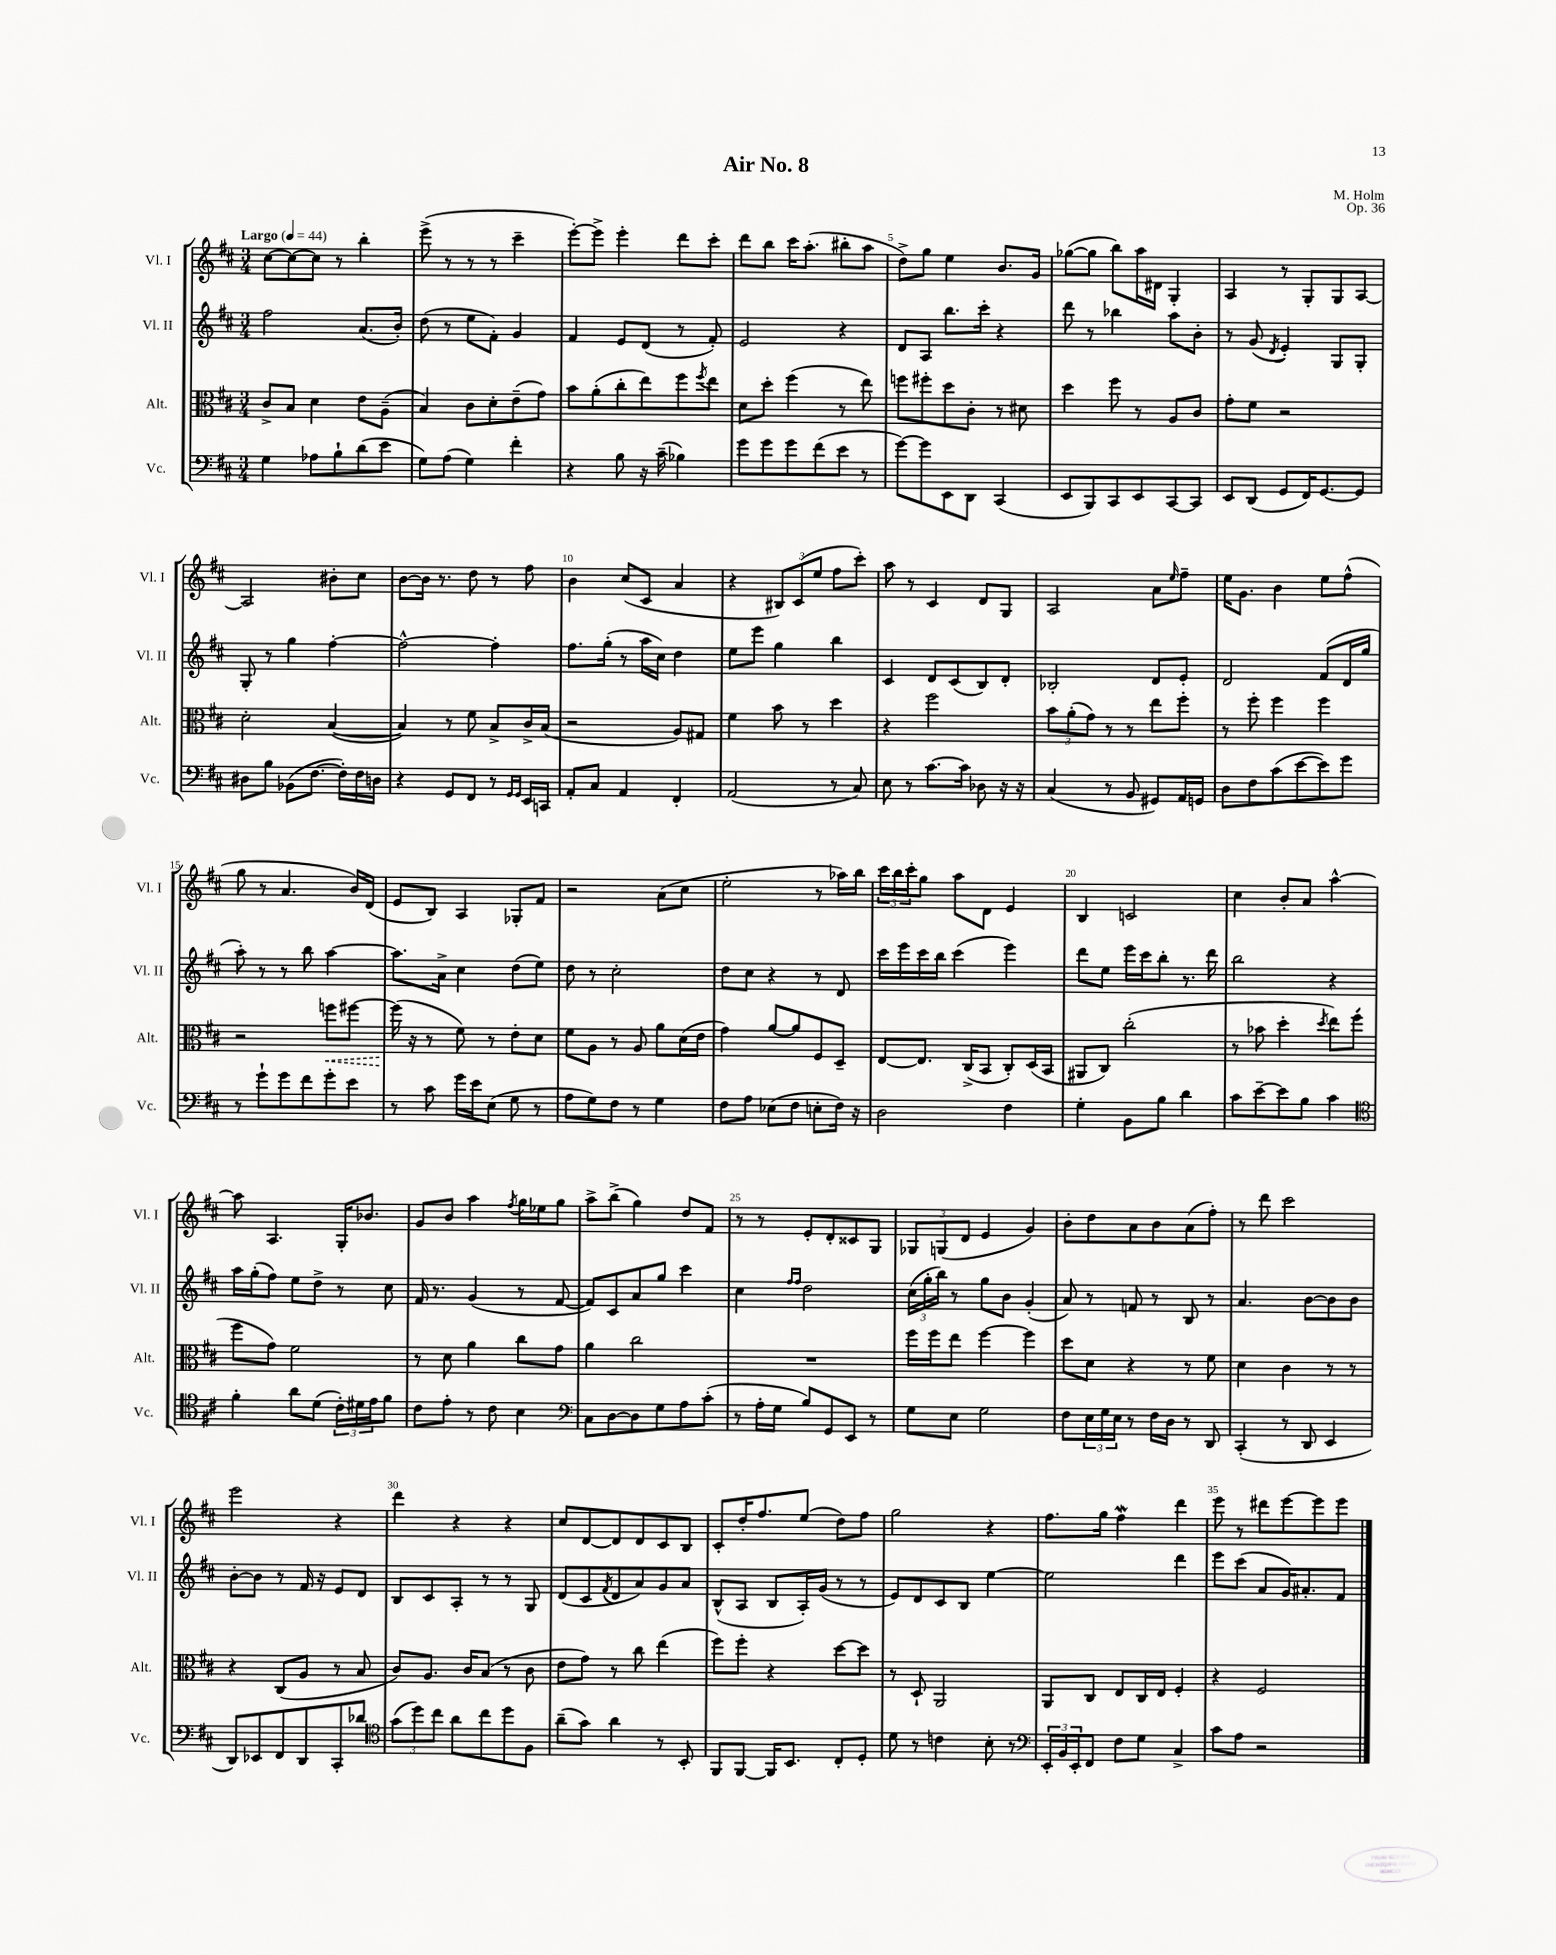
\header { title = "Air No. 8" composer = "M. Holm" opus = "Op. 36" }
<<
\new StaffGroup <<
\new Staff = "s0" \with { instrumentName = "Vl. I" shortInstrumentName = "Vl. I" } {
    \clef treble \key d \major \numericTimeSignature \time 3/4 \tempo "Largo" 4 = 44
    cis''8~ cis''8~ cis''8 r8 b''4-. |
    e'''8->( r8 r8 r8 cis'''4-- |
    e'''8~-.) e'''8-> e'''4-. d'''8 cis'''8-. |
    d'''8 b''8 cis'''16 a''8.-.( bis''8-. a''8 |
    d''8->) g''8 e''4 b'8. g'16 |
    ges''8~( ges''8 b''8) a''16 dis'16 g4-. |
    a4 r8 g8-. g8 a8~ |
    a2 bis'8-. cis''8 |
    b'8~ b'16 r8. d''8 r8 fis''8 |
    b'4 cis''8( cis'8 a'4 |
    r4 \tuplet 3/2 { bis8) cis'8( e''8 } fis''8 cis'''8-.) |
    a''8 r8 cis'4 d'8 g8 |
    a2 a'8 \grace { e''16 } fis''8-- |
    e''16 g'8. b'4 e''8 fis''8-^( |
    g''8 r8 a'4. b'16) d'16( |
    e'8 b8) a4 ges8-. fis'8 |
    r2 a'8( cis''8 |
    e''2-. r8 aes''16) b''16 |
    \tuplet 3/2 { cis'''16 b''16 cis'''16-. } g''8 a''8 d'8 e'4 |
    b4 c'2 |
    cis''4 b'8-. a'8 a''4~-^ |
    a''8 a4. g16-. bes'8. |
    g'8 b'8 a''4 \acciaccatura { fis''8 } g''16 ees''16 g''8 |
    a''8-> b''8->( g''4) d''8 fis'8 |
    r8 r8 e'8-. d'8-. cisis'8 g8 |
    \tuplet 3/2 { ges8 g8( d'8 } e'4 g'4) |
    b'8-. d''8 a'8 b'8 a'8( fis''8-.) |
    r8 d'''8 cis'''2 |
    e'''2 r4 |
    d'''4 r4 r4 |
    cis''8 d'8~ d'8 d'8 cis'8 b8 |
    cis'8-. d''16-. fis''8. e''8( d''8) fis''8 |
    g''2 r4 |
    fis''8. g''16 fis''4\mordent d'''4 |
    e'''8 r8 dis'''8 e'''8~ e'''8 e'''8 \bar "|." |
}
\new Staff = "s1" \with { instrumentName = "Vl. II" shortInstrumentName = "Vl. II" } {
    \clef treble \key d \major \numericTimeSignature \time 3/4
    fis''2 a'8.( b'16-.) |
    d''8( r8 e''8 fis'8-.) g'4 |
    fis'4 e'8 d'8( r8 fis'8-.) |
    e'2 r4 |
    d'8 a8 b''8. cis'''16-. r4 |
    d'''8 r8 bes''4 a''8 b'8-. |
    r8 g'8( \acciaccatura { d'8 } e'4-.) g8 g8-. |
    g8-. r8 g''4 fis''4~-. |
    fis''2~-^ fis''4-. |
    fis''8. g''16-.( r8 a''16 cis''16) d''4 |
    e''8 e'''8 g''4 b''4 |
    cis'4 d'8 cis'8( b8) d'8-. |
    bes2-. d'8 e'8-. |
    d'2 fis'8( d'16 g''16 |
    a''8-.) r8 r8 b''8 a''4~ |
    a''8. a'16-> cis''4 d''8( e''8) |
    d''8 r8 cis''2-. |
    d''8 cis''8 r4 r8 d'8 |
    cis'''16 e'''16 cis'''16 b''16 cis'''4( e'''4) |
    d'''8 e''8 e'''16 cis'''16 b''8-. r8. d'''16 |
    b''2 r4 |
    a''16 g''16-.( fis''8) e''8 d''8-> r8 cis''8 |
    fis'16 r8. g'4( r8 fis'8~ |
    fis'8) cis'8 a'8 g''8 cis'''4 |
    cis''4 \grace { fis''16 fis''16 } d''2 |
    \tuplet 3/2 { cis''16( g''16-. b''16) } r8 g''8 b'8 g'4-.( |
    a'8) r8 f'8 r8 b8 r8 |
    a'4. b'8~ b'8 b'8 |
    b'8~-. b'8 r8 fis'16 r16 e'8 d'8 |
    b8 cis'8 a8-. r8 r8 g8 |
    d'8( cis'8 \acciaccatura { fis'8 } d'8 a'8) g'8 a'8 |
    b8-^( a8 b8 a16-.) g'16( r8 r8 |
    e'8) d'8 cis'8 b8 e''4~ |
    e''2 d'''4 |
    e'''8 cis'''8( a'8 g'16) ais'8.-. fis'8 \bar "|." |
}
\new Staff = "s2" \with { instrumentName = "Alt." shortInstrumentName = "Alt." } {
    \clef alto \key d \major \numericTimeSignature \time 3/4
    cis'8-> b8 d'4 e'8 a8--( |
    b4) cis'8 d'8-. e'8--( g'8) |
    b'8 a'8-.( cis''8-. e''8) fis''8 \acciaccatura { fis''8 } e''8 |
    d'8 d''8-. fis''4( r8 e''8) |
    f''8 fis''8-. d''8 cis'8-. r8 dis'8 |
    d''4 fis''8 r8 a8 cis'8 |
    g'8-. fis'8 r2 |
    d'2-. b4~( |
    b4) r8 fis'8 b8-> cis'16-> b16( |
    r2 a8) gis8 |
    fis'4 b'8 r8 d''4 |
    r4 fis''2 |
    \tuplet 3/2 { b'8 a'8-.( g'8) } r8 r8 e''8 fis''8-. |
    r8 fis''8-. fis''4 fis''4 |
    r2 \once \override Hairpin.style = #'dashed-line f''8\< fis''8~ |
    fis''16\!( r16 r8 fis'8) r8 e'8-. d'8 |
    fis'8 a8 r8 a8 a'8 d'16( e'16 |
    g'4) a'8~ a'8 fis8 d8-- |
    e8~ e8. cis16->( b,8 cis8-.) d16( b,16 |
    ais,8 cis8) cis''2-.( |
    r8 bes'8 d''4-. \acciaccatura { d''8 } e''8) fis''8-.( |
    fis''8 g'8) fis'2 |
    r8 d'8 a'4 cis''8 g'8 |
    a'4 cis''2 |
    R2. |
    fis''16 fis''16 e''8 fis''4~ fis''4 |
    d''8 d'8 r4 r8 fis'8 |
    d'4 cis'4 r8 r8 |
    r4 cis8( a8 r8 b8 |
    cis'8) a8. cis'16 b8( r8 cis'8 |
    e'8 g'8) r8 cis''8 e''4( |
    fis''8) fis''8-. r4 d''8~ d''8 |
    r8 d8-! a,2 |
    a,8 cis8 e8 cis16 e16 fis4-. |
    r4 fis2 \bar "|." |
}
\new Staff = "s3" \with { instrumentName = "Vc." shortInstrumentName = "Vc." } {
    \clef bass \key d \major \numericTimeSignature \time 3/4
    g4 aes8 b8-! d'8( e'8 |
    g8) a8( g4) fis'4-. |
    r4 b8 r16 cis'16--( bes4) |
    g'8 g'8 g'8 fis'8( e'8 r8 |
    g'8~) g'8 e,8 d,8 cis,4( |
    e,8 b,,8) cis,8 e,8 cis,8~ cis,8 |
    e,8 d,8( g,8 fis,16) g,8.~ g,8 |
    dis8 b8 bes,8( fis8.~ fis16-.) fis16 d16 |
    r4 g,8 fis,8 r8 \grace { g,16 g,16 } e,16 c,16 |
    a,8-. cis8 a,4 fis,4-. |
    a,2( r8 cis8) |
    e8 r8 cis'8.~ cis'16 des8 r16 r16 |
    cis4( r8 b,8 gis,8) a,16 g,16 |
    d8 fis8 cis'8( e'8~ e'8) g'8 |
    r8 g'8-! g'8 fis'8 g'8-. e'8 |
    r8 cis'8 g'16 e'16 e8( g8 r8 |
    a8 g8) fis8 r8 g4 |
    fis8 a8 ees8( fis8 e8-. fis16) r16 |
    d2 fis4 |
    g4-. b,8 b8 d'4 |
    cis'8 e'8~-- e'8 b8 cis'4 |
    \clef tenor fis'4-. a'8 d'8( \tuplet 3/2 { cis'16-.) dis'16 e'16 } fis'8 |
    cis'8 e'8-. r8 cis'8 b4 |
    \clef bass cis8 d8~ d8 g8 a8 cis'8-.( |
    r8 a16-. g16 b8) g,8 e,8 r8 |
    g8 e8 g2 |
    fis8 \tuplet 3/2 { e16 g16 e16 } r8 fis16 d16 r8 d,8 |
    cis,4-.( r8 d,8 e,4 |
    d,8) ees,8 fis,8 d,8 cis,8-. des'8 |
    \clef tenor \tuplet 3/2 { g'8( d''8) cis''8 } a'8 cis''8 d''8 fis8 |
    a'8--( g'8) a'4 r8 b,8-. |
    fis,8 fis,8~ fis,16 b,8. cis8-. d8-. |
    d'8 r8 c'4 b8-. r8 |
    \clef bass \tuplet 3/2 { e,16-. b,16 e,16-. } fis,8 fis8 g8 cis4-> |
    cis'8 a8 r2 \bar "|." |
}
>>
>>
\layout { \context { \Score \override BarNumber.break-visibility = ##(#f #t #t) barNumberVisibility = #(every-nth-bar-number-visible 5) } }
